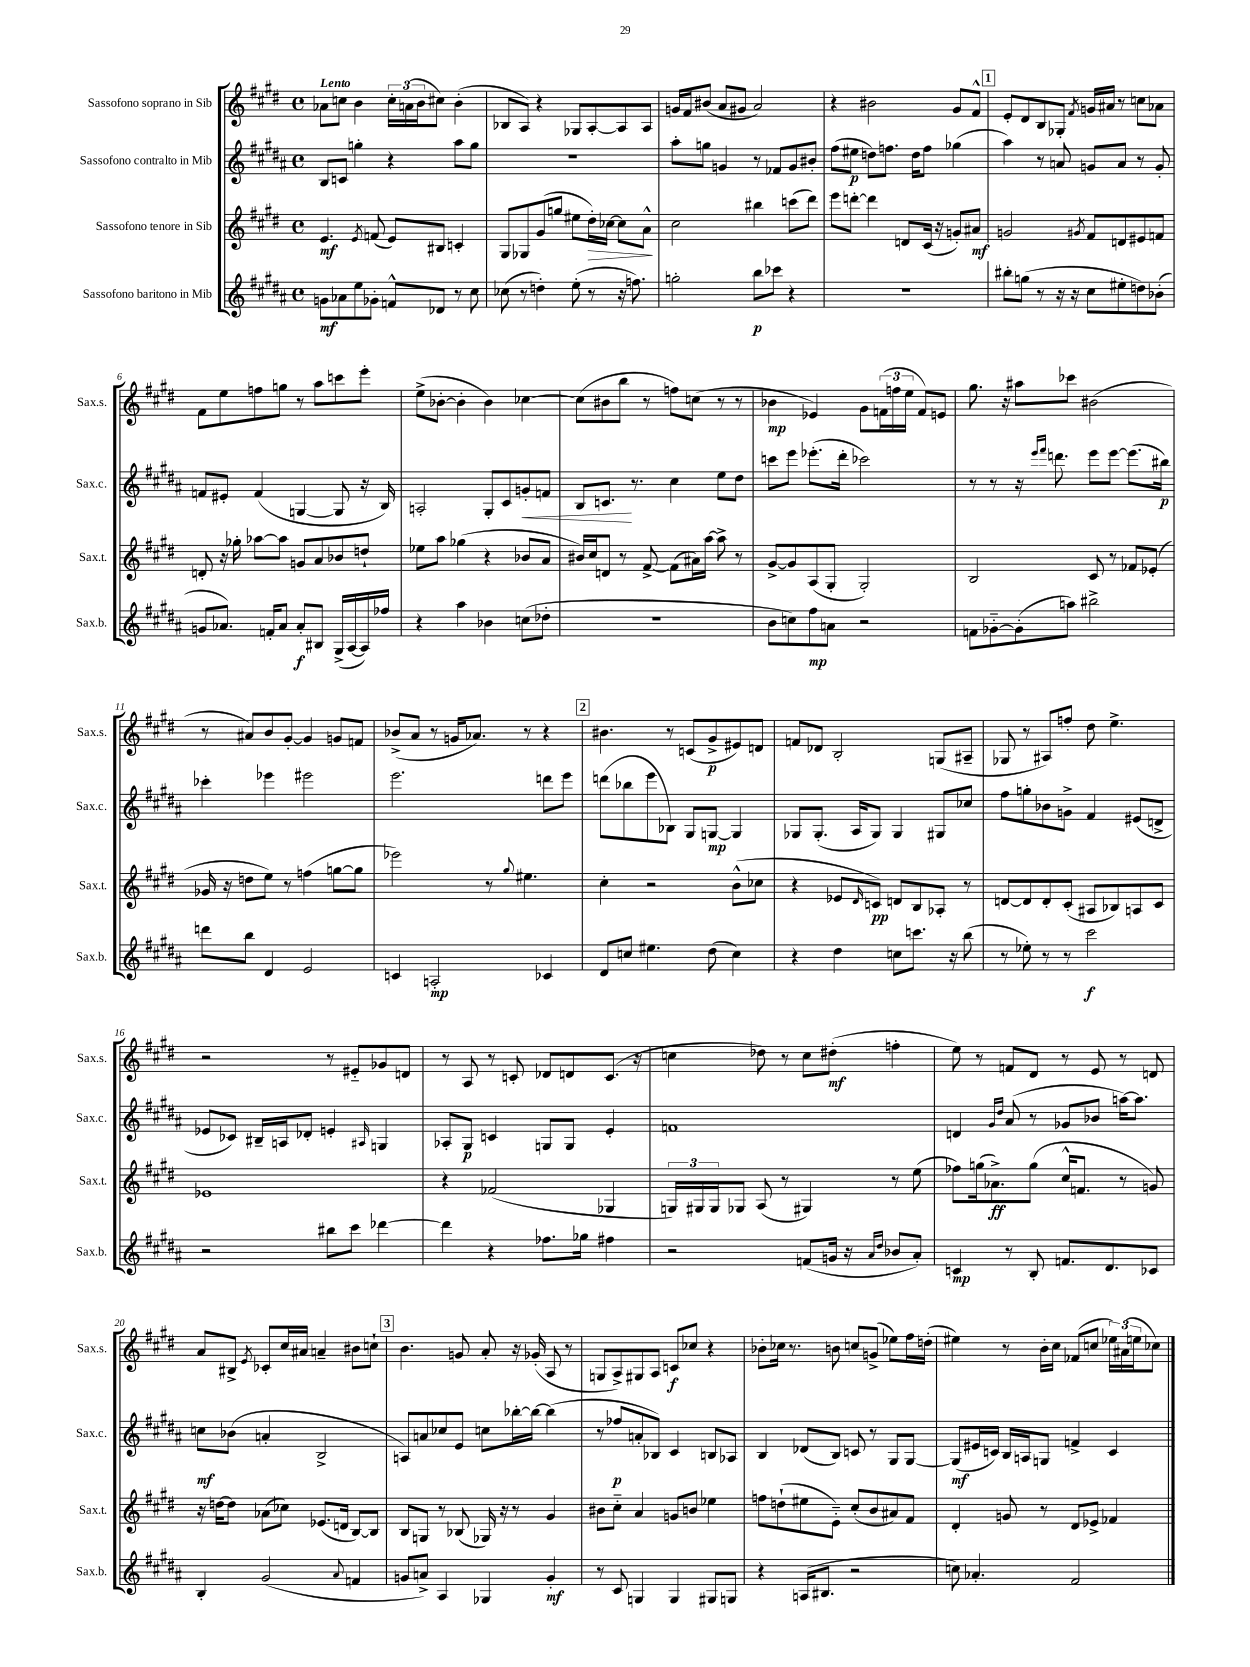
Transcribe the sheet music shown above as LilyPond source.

<<
\new StaffGroup <<
\new Staff = "s0" \with { instrumentName = "Sassofono soprano in Sib" shortInstrumentName = "Sax.s." } {
    \clef treble \key e \major \defaultTimeSignature \time 4/4 \tempo "Lento"
    aes'8 c''8 b'4 \tuplet 3/2 { c''16-. a'16( b'16 } cis''8) b'4-.( |
    bes8 a8) r4 ges8 a8~-. a8 a8 |
    g'16 fis'16 bis'8( a'8 gis'8 a'2) |
    r4 bis'2 gis'8 fis'8-^ |
    \mark \markup { \box "1" } e'8-. dis'8 b8 ges8-. \acciaccatura { fis'8 } g'16 ais'16 r8 c''8 aes'8 |
    fis'8 e''8 f''8 g''8 r8 a''8 c'''8 e'''8-. |
    e''8->( bes'8~-. bes'4-. bes'4) ces''4~ |
    ces''8( bis'8 b''8 r8 f''8) c''8( r8 r8 |
    bes'4\mp ees'4) gis'8 \tuplet 3/2 { f'16( f''16 e''16 } f'8) e'8 |
    gis''8. r16 ais''8 ces'''8 bis'2( |
    r8 ais'8) b'8 gis'8~-. gis'4 g'8 f'8 |
    bes'8->( a'8 r8 g'16 aes'8.) r8 r4 |
    \mark \markup { \box "2" } bis'4. r8 c'8( gis'8->\p eis'8) d'8 |
    f'8 des'8 b2-. g8( ais8-- |
    ges8 r8 ais8) f''8-. dis''8 e''4.-> |
    r2 r8 eis'8-_ ges'8 d'8 |
    r8 a8 r8 c'8-. des'8 d'8 c'8.( r16 |
    c''4 des''8) r8 c''8 dis''8-.\mf( f''4-. |
    e''8) r8 f'8 dis'8 r8 e'8 r8 d'8 |
    a'8 bis8-> \acciaccatura { e'8 } ces'8-. cis''16 ais'16 a'4-- bis'8 c''8-! |
    \mark \markup { \box "3" } b'4. g'8 a'8-. r16 ges'16-.( a8 r8 |
    g8 a8->) gis8 a8 c'8\f ces''8 r4 |
    bes'8-. ces''16 r8. b'8 c''8 g'8->( ees''8) fis''16 d''16-.( |
    eis''4) r8 b'16-. cis''16 fes'8( c''8 \tuplet 3/2 { ees''16) ais'16( e''16 } ces''8) \bar "|." |
}
\new Staff = "s1" \with { instrumentName = "Sassofono contralto in Mib" shortInstrumentName = "Sax.c." } {
    \clef treble \key b \major \defaultTimeSignature \time 4/4
    b8 c'8 g''4-. r4 ais''8 g''8 |
    R1 |
    ais''8-. g''8 g'4 r8 fes'8 g'8 bis'8-. |
    fis''8( eis''8\p d''8) f''8. d''16 f''8 ges''4( |
    \mark \markup { \box "1" } ais''4) r8 a'8 g'8 a'8 r8 g'8-. |
    f'8 eis'8-. f'4( g4~ g8 r16 b16) |
    a2-. gis8-. cis'8 g'8-.\< f'8 |
    b8 c'8.\! r8. cis''4 e''8 dis''8 |
    c'''8 e'''8 ees'''8.-.( dis'''16-. ces'''2) |
    r8 r8 r16 \grace { e'''16 fis'''16 } d'''8. e'''8 e'''8~ e'''8.( bis''16\p) |
    ces'''4-. ees'''4 eis'''2 |
    e'''2. d'''8 e'''8 |
    \mark \markup { \box "2" } d'''8( bes''8 e'''8 bes8) gis8 g8~\mp g4 |
    ges8 ges8.-.( ais16 ges8) ges4 gis8 ces''8 |
    fis''8 g''8-. bes'8 g'8-> fis'4 eis'8( d'8-> |
    ees'8 ces'8) bis16-- a16 des'8-. e'4-. \grace { ais16 } g4 |
    aes8-. gis8\p c'4 g8 g8 e'4-. |
    f'1 |
    d'4 \grace { gis'16 dis''16 } ais'8( r8 ges'8 bes'8 a''16~) a''8. |
    c''8\mf bes'8( a'4-. b2-> |
    \mark \markup { \box "3" } a8) a'8 ces''8 e'8 c''8 bes''16~-. bes''16~ bes''4( |
    r8 fes''8\p a'8-. bes8) cis'4 b8 aes8 |
    b4 des'8( b8) c'8 r8 gis8 gis8~ |
    gis8\mf( eis'16 c'16) b16 a16 g8 f'4-> c'4 \bar "|." |
}
\new Staff = "s2" \with { instrumentName = "Sassofono tenore in Sib" shortInstrumentName = "Sax.t." } {
    \clef treble \key e \major \defaultTimeSignature \time 4/4
    e'4.\mf \acciaccatura { e'8 } f'8( e'8) bis8 c'4-. |
    gis8 ges8 gis'8( g''8 eis''8 dis''16-.\>) ces''16~ ces''8 a'8-^\! |
    cis''2 bis''4 c'''8( dis'''8) |
    e'''8 d'''8~-. d'''4 d'8 cis'16( r16 g'8-.) ais'8\mf |
    \mark \markup { \box "1" } g'2 \acciaccatura { gis'8 } fis'8 d'8 eis'8 f'8 |
    d'8-. r16 ges''16-. aes''8~ aes''8 g'8 a'8 bes'8 d''8-! |
    ees''8 a''8 ges''4( r4 bes'8 a'8 |
    bis'16) cis''16 d'8 r8 fis'8~-> fis'8( ais'16) a''16~ a''8-> r8 |
    gis'8~-> gis'8 a8( gis8-. gis2-.) |
    b2 cis'8 r8 fes'8 ees'8-.( |
    ges'16 r16 d''8 e''8) r8 f''4( g''8~ g''8 |
    ees'''2) r8 \appoggiatura { gis''8 } eis''4. |
    \mark \markup { \box "2" } cis''4-. r2 b'8-^( ces''8 |
    r4 ees'8 \grace { dis'16 } c'8\pp) d'8 b8 aes8-. r8 |
    d'8~ d'8 d'8-. cis'8-.( ais8 bes8) a8 cis'8 |
    ees'1 |
    r4 fes'2( ges4 |
    \tuplet 3/2 { g16) gis16 gis16 } ges8 a8( r8 gis4) r8 e''8( |
    fes''8) g''16( aes'8.->\ff) g''8( cis''16-^ f'8. r8 g'8) |
    r16 d''16~ d''8 aes'8( ces''8) ees'8.( d'16 b8~) b8 |
    \mark \markup { \box "3" } b8 g8 r8 bes8( ges16) r16 r8 gis'4 |
    bis'8 cis''8-_ a'4 g'8 b'8 ees''4 |
    f''8 d''8-!( eis''8 e'8-_) cis''8-.( b'8 ais'8) fis'8 |
    dis'4-. g'8 r8 dis'8 ees'8-> fes'4 \bar "|." |
}
\new Staff = "s3" \with { instrumentName = "Sassofono baritono in Mib" shortInstrumentName = "Sax.b." } {
    \clef treble \key b \major \defaultTimeSignature \time 4/4
    g'8\mf aes'8 e''8 ges'8-. f'8-^ des'8 r8 cis''8 |
    ces''8( r8 d''4-.) e''8-.( r8 r16 f''8.) |
    g''2-. b''8\p ces'''8 r4 |
    R1 |
    \mark \markup { \box "1" } bis''8-. g''8( r8 r16 r16 cis''8 eis''8-. d''8) bes'8-.( |
    g'8 aes'8.) f'16-. aes'8 aes'8-.\f bis8 gis16->( ais16~ ais16) fes''16 |
    r4 ais''4 bes'4 c''8( des''8-. |
    R1 |
    b'8 c''8) fis''8\mp a'8 r2 |
    f'8 ges'8~-_ ges'8-.( a''8) bis''2-> |
    d'''8 b''8 dis'4 e'2 |
    c'4 a2-.\mp ces'4 |
    \mark \markup { \box "2" } dis'8 c''8 eis''4. dis''8( c''4) |
    r4 dis''4 c''8 c'''8. r16 b''8( |
    r8 ees''8-.) r8 r8 cis'''2\f |
    r2 bis''8 cis'''8 des'''4~ |
    des'''4 r4 fes''8. ges''16 fis''4 |
    r2 f'8( g'16 r16 \grace { ais'16 dis''16 } bes'8 ais'8-.) |
    c'4\mp r8 b8-. f'8. dis'8. ces'8 |
    b4-. gis'2( \appoggiatura { ais'8 } f'4 |
    \mark \markup { \box "3" } g'8 a'8->) ais4 ges4 g'4-.\mf |
    r8 cis'8 g4 g4 gis8 g8 |
    r4 a16( bis8. r2 |
    c''8) aes'4.-. fis'2 \bar "|." |
}
>>
>>
